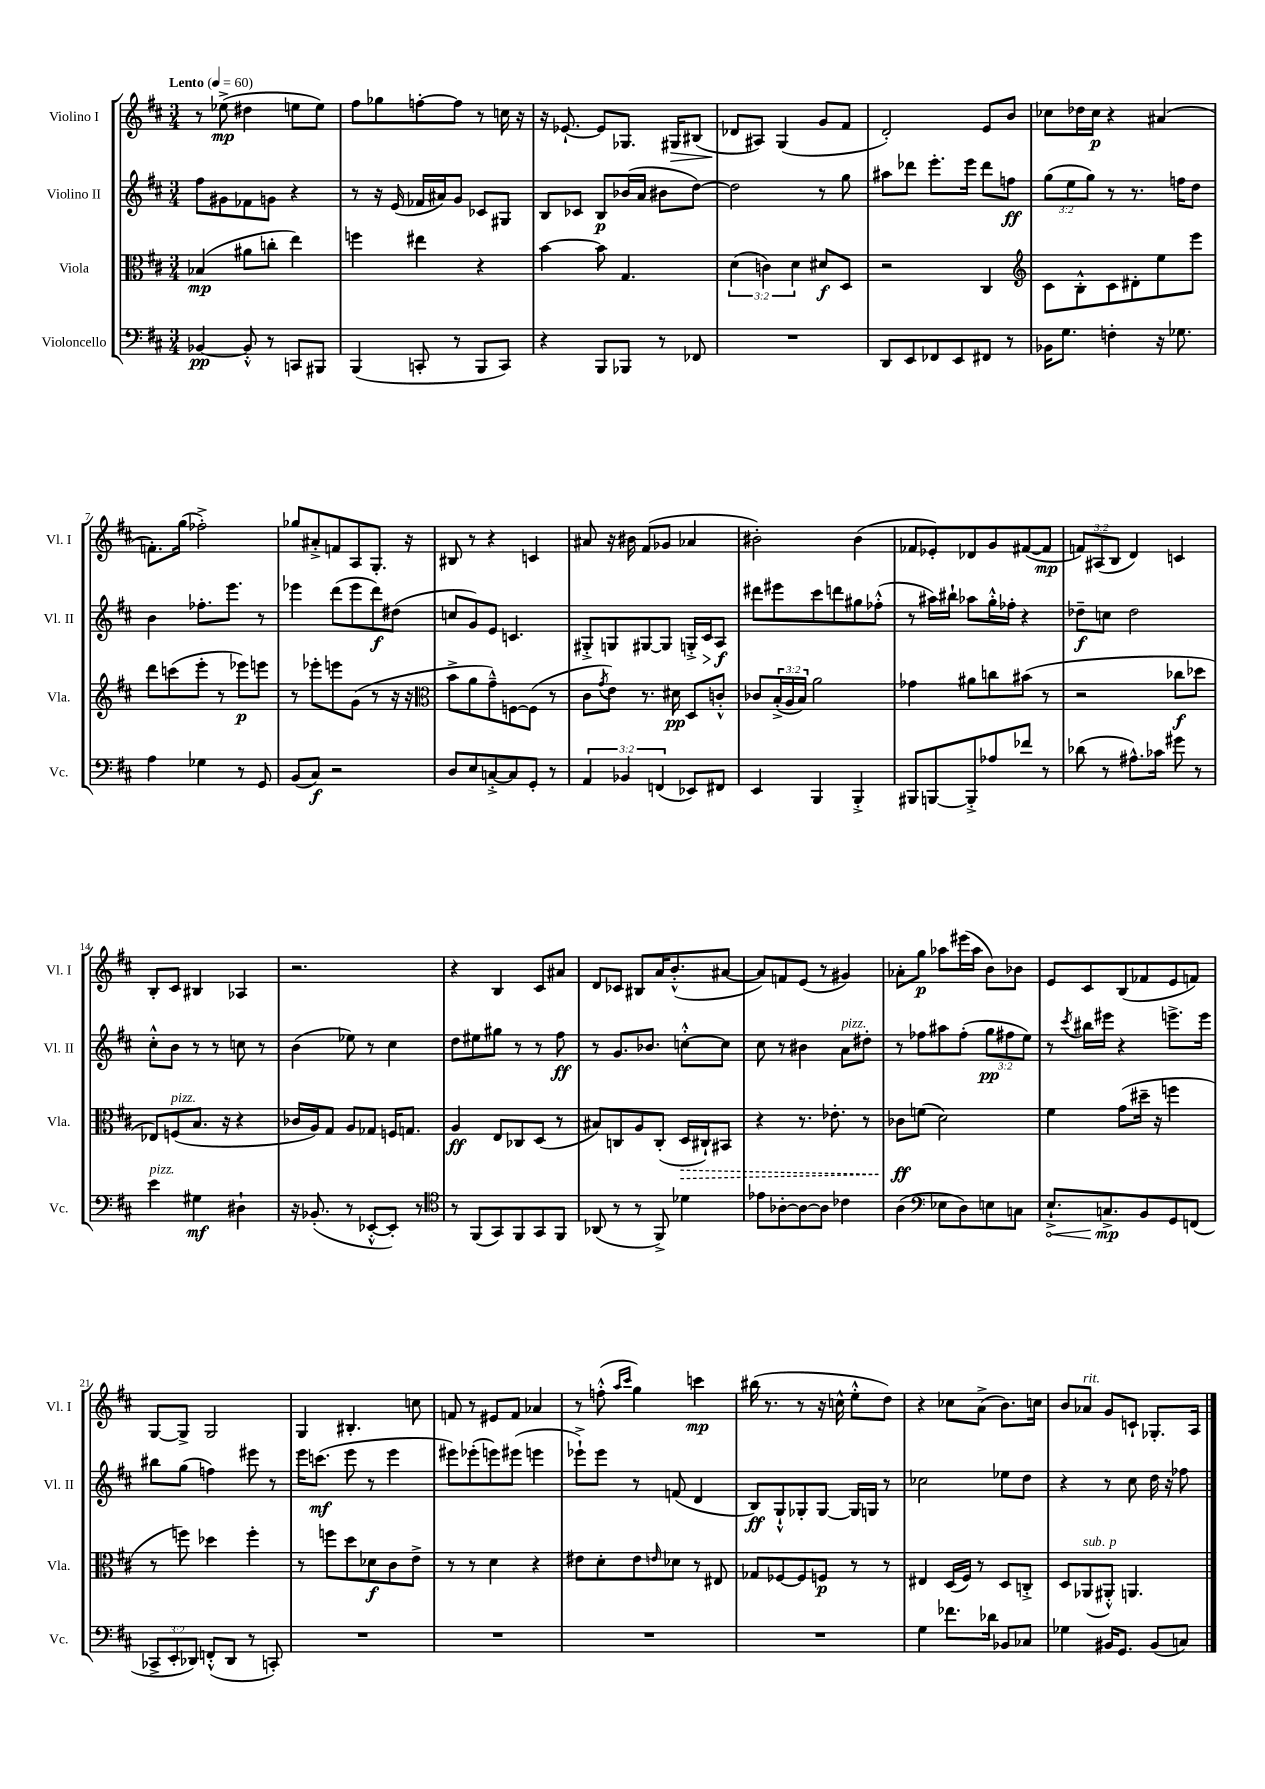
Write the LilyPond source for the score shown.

<<
\new StaffGroup <<
\new Staff = "s0" \with { instrumentName = "Violino I" shortInstrumentName = "Vl. I" } {
    \clef treble \key d \major \numericTimeSignature \time 3/4 \override Staff.TupletNumber.text = #tuplet-number::calc-fraction-text \tempo "Lento" 4 = 60
    r8 ees''8->\mp( dis''4 e''8 e''8) |
    fis''8 ges''8 f''8~-. f''8 r8 c''16 r16 |
    r16 ees'8.~-! ees'8 ges8. gis16\> bis8( |
    des'8\! ais8) g4( g'8 fis'8 |
    d'2-.) e'8 b'8 |
    ces''8 des''16 ces''16\p r4 ais'4( |
    f'8.-.) g''16( fes''2-.->) |
    ges''8 ais'8-.-> f'8 a8 g8.-. r16 |
    bis8 r8 r4 c'4 |
    ais'8 r16 bis'16 fis'8( ges'8 aes'4 |
    bis'2-.) bis'4( |
    fes'8 ees'8-.) des'8 g'8 fis'8~( fis'8\mp |
    \tuplet 3/2 { f'8) ais8( b8 } d'4) c'4 |
    b8-. cis'8 bis4 aes4 |
    r2. |
    r4 b4 cis'8 ais'8 |
    d'8 ces'8 bis8 a'16 b'8.-.-^( ais'8~ |
    ais'8) f'8 e'8( r8 gis'4) |
    aes'8-. g''8\p aes''8 eis'''16( aes''16 b'8) bes'8 |
    e'8 cis'8 b8( fes'8 e'8 f'8) |
    g8~ g8-> g2 |
    g4 bis4.-. c''8 |
    f'8 r8 eis'8 f'8 aes'4 |
    r8 f''8-.-^( \grace { a''16 cis'''16 } g''4) c'''4\mp |
    bis''16( r8. r8 r16 c''16-^ e''8-.-^ d''8) |
    r4 ces''8 a'8->( b'8.) c''16 |
    b'8 aes'8^\markup { \italic "rit." } g'8 c'8-! ges8.-. a16 \bar "|." |
}
\new Staff = "s1" \with { instrumentName = "Violino II" shortInstrumentName = "Vl. II" } {
    \clef treble \key d \major \numericTimeSignature \time 3/4 \override Staff.TupletNumber.text = #tuplet-number::calc-fraction-text
    fis''8 gis'8 fes'8 g'8 r4 |
    r8 r16 e'16( fes'16 ais'16) g'8 ces'8 gis8 |
    b8 ces'8 b8\p bes'16( a'16 bis'8 d''8~) |
    d''2 r8 g''8 |
    ais''8 des'''8 e'''8.-. e'''16 des'''8 f''8\ff |
    \tuplet 3/2 { g''8( e''8 g''8) } r8 r8. f''16 d''8 |
    b'4 fes''8.-. e'''8. r8 |
    ees'''4 d'''8( ees'''8 d'''8\f) dis''8( |
    c''8 g'8) e'8 c'4. |
    gis8-.-> g8 gis8~ gis8 g16-.-> cis'16\> a8\f\! |
    dis'''8 eis'''8 cis'''8 d'''8 gis''8 fes''8-.-^( |
    r8 ais''16) bis''16-! aes''8 g''16-.-^ fes''16-. r4 |
    des''8--\f c''8 des''2 |
    cis''8-.-^ b'8 r8 r8 c''8 r8 |
    b'4( ees''8) r8 cis''4 |
    d''8 eis''8 gis''8 r8 r8 fis''8\ff |
    r8 g'8. bes'8. c''8~-.-^ c''8 |
    cis''8 r8 bis'4 a'8^\markup { \italic "pizz." } dis''8-. |
    r8 fes''8 ais''8 fes''8-.( \tuplet 3/2 { g''8\pp fis''8 e''8) } |
    r8 \acciaccatura { cis'''8 } bis''16 eis'''16 r4 e'''8.-> e'''16 |
    bis''8 g''8( f''4) eis'''8 r8 |
    e'''16 c'''8.\mf( e'''8 r8 e'''4 |
    eis'''8) ees'''8-.( e'''8) eis'''8( e'''4 |
    ees'''8-!->) ees'''8 r8 f'8( d'4 |
    b8\ff) g8-!-^ ges8-. ges8~ ges16 g16 r8 |
    ces''2 ees''8 d''8 |
    r4 r8 cis''8 d''16 r16 fes''8 \bar "|." |
}
\new Staff = "s2" \with { instrumentName = "Viola" shortInstrumentName = "Vla." } {
    \clef alto \key d \major \numericTimeSignature \time 3/4 \override Staff.TupletNumber.text = #tuplet-number::calc-fraction-text
    bes4\mp( ais'8 c''8-. e''4) |
    f''4 eis''4 r4 |
    b'4~ b'8 g4. |
    \tuplet 3/2 { d'4( c'4) d'4 } dis'8\f d8 |
    r2 cis4 |
    \clef treble cis'8 b8-.-^ cis'8 dis'8-. e''8 e'''8 |
    d'''8 c'''8( e'''8-. r8 ees'''8\p) e'''8 |
    r8 ees'''8-. e'''8 g'8( r8 r16 r16 |
    \clef alto b'8-> a'8 g'8---^) f8~ f8( r8 |
    cis'8 \acciaccatura { g'8 } e'8) r8. dis'16\pp d8 c'8-.-^ |
    ces'8 \tuplet 3/2 { b16-.->( a16 b16) } a'2 |
    ges'4 ais'8 c''8 bis'8( r8 |
    r2 ces''8\f des''8 |
    ees8) f8^\markup { \italic "pizz." }( b8. r16 r4 |
    ces'16 a16) g8 a8 ges8 f16 g8. |
    a4\ff e8 ces8 d8( r8 |
    bis8) c8 a8 c8-.( \once \override Hairpin.style = #'dashed-line d16\> cis16-!) bis,8 |
    r4 r8. ees'8.-. r8 |
    ces'8\ff\! f'8( d'2) |
    fis'4 g'8( dis''16-- r16 f''4 |
    r8 f''8) des''4 f''4-. |
    r8 f''8 d''8 des'8\f cis'8 e'8-> |
    r8 r8 d'4 r4 |
    eis'8 d'8-. eis'8 \grace { e'16 } des'8 r8 eis8 |
    ges8 fes8~ fes8 f8\p r8 r8 |
    eis4 d16( fis16) r8 d8 c8-.-> |
    d8 aes,8^\markup { \italic "sub. p" }( ais,8-.-^) a,4. \bar "|." |
}
\new Staff = "s3" \with { instrumentName = "Violoncello" shortInstrumentName = "Vc." } {
    \clef bass \key d \major \numericTimeSignature \time 3/4 \override Staff.TupletNumber.text = #tuplet-number::calc-fraction-text
    bes,4~\pp bes,8-.-^ r8 c,8 bis,,8 |
    b,,4( c,8-. r8 b,,8 c,8) |
    r4 b,,8 bes,,8 r8 fes,8 |
    R2. |
    d,8 e,8 fes,8 e,8 fis,8 r8 |
    bes,16 g8. f4-. r16 ges8. |
    a4 ges4 r8 g,8 |
    b,8( cis8\f) r2 |
    d8 e8 c8~-.-> c8 g,8-. r8 |
    \tuplet 3/2 { a,4 bes,4 f,4( } ees,8) fis,8 |
    e,4 b,,4 b,,4-.-> |
    bis,,8 b,,8~ b,,8-.-> aes8 fes'8 r8 |
    des'8( r8 ais8.-^) ces'16 gis'8 r8 |
    e'4^\markup { \italic "pizz." } gis4\mf dis4-! |
    r16 bes,8.-.( r8 ees,8~-.-^ ees,8-.) r8 |
    \clef tenor r8 fis,8( g,8) fis,8 g,8 fis,8 |
    aes,8( r8 r8 fis,8->) des'4 |
    ees'8 aes8~-. aes8~ aes8 ces'4 |
    a4( \clef bass ees8 d8) e8 c8 |
    \once \override Hairpin.circled-tip = ##t e8.-!->\< c8.->\mp\! b,8 g,8 f,8( |
    \tuplet 3/2 { ces,8-> e,8-. des,8) } f,8-.-^( des,8 r8 c,8-.) |
    R2. |
    R2. |
    R2. |
    R2. |
    g4 fes'8. des'16 bes,8 ces8 |
    ges4 bis,16 g,8. bis,8( c8) \bar "|." |
}
>>
>>
